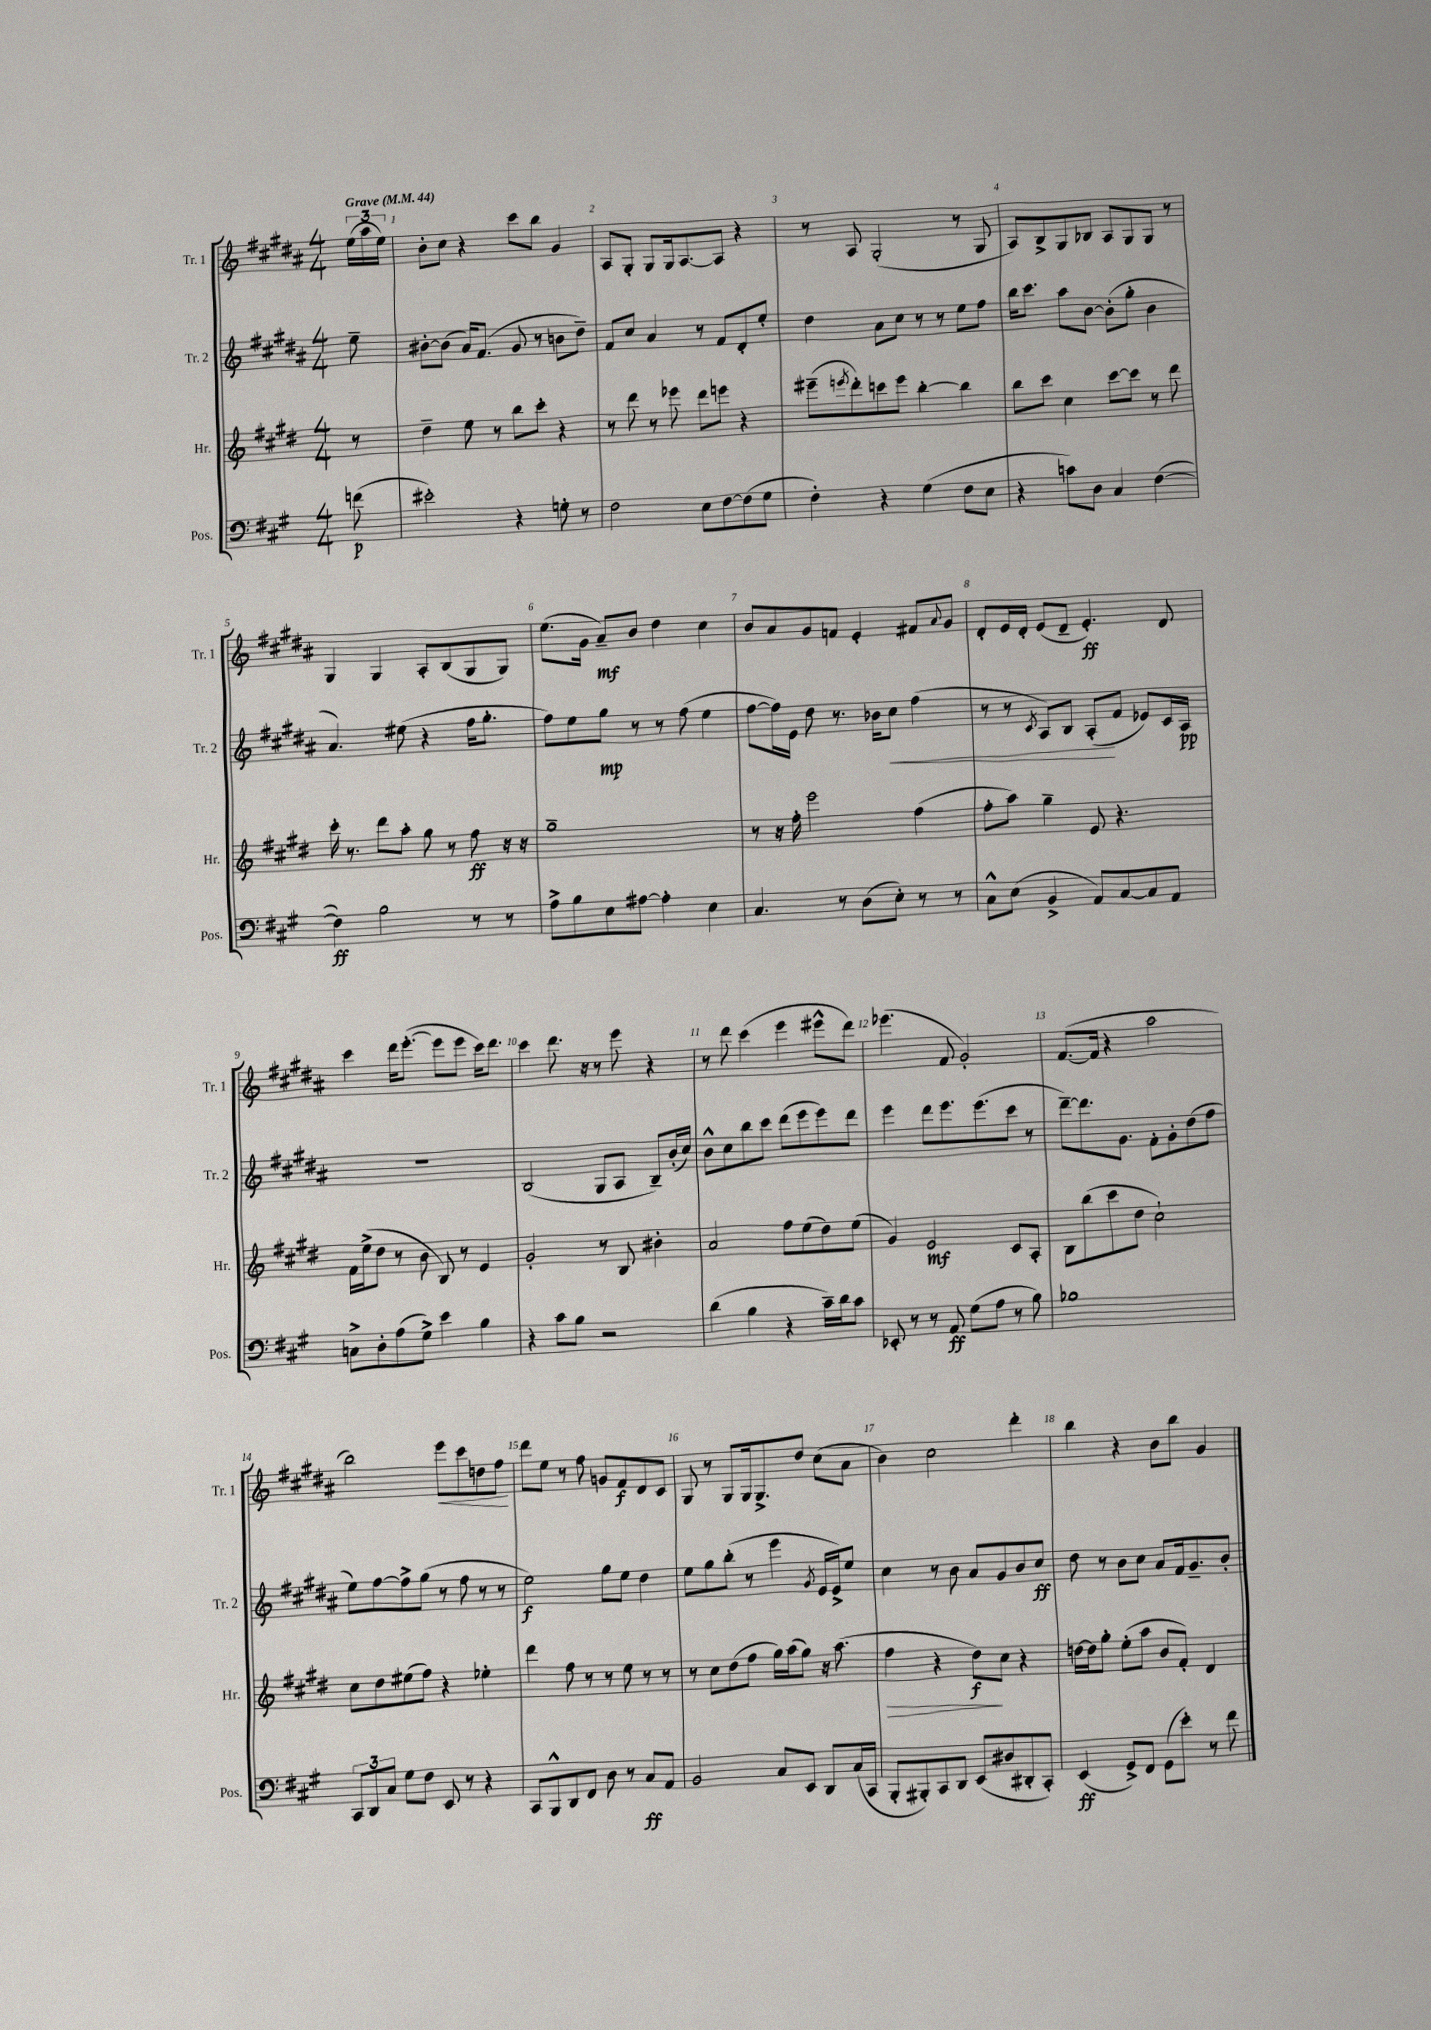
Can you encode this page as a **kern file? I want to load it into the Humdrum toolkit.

**kern	**kern	**kern	**kern
*staff4	*staff3	*staff2	*staff1
*clefF4	*clefG2	*clefG2	*clefG2
*k[f#c#g#]	*k[f#c#g#d#]	*k[f#c#g#d#a#]	*k[f#c#g#d#a#]
*M4/4	*M4/4	*M4/4	*M4/4
*MM44	*MM44	*MM44	*MM44
(8f\	8r	8ee~\	(24ee\LL
.	.	.	24aa#\
.	.	.	24ee\JJ)
=	=	=	=
2e#'\)	4dd#~\	[8b#'\L	8b'\L
.	.	(8b#\]J	8cc#\J
.	8ee\	16a#/LK)	4r
.	.	(8.f#/J	.
.	8r	.	.
4r	8bb\L	8g#/	8ccc#\L
.	8ccc#'\J	8r	8bb\J
8G'\	4r	8b\L	4g#/
8r	.	8dd#~\J)	.
=	=	=	=
2F#\	8r	8f#/L	8A#/L
.	8ddd#\	8cc#/J	8G#'/J
.	8r	4a#/	8G#/L
.	8eee-\	.	16G#/k
.	.	.	[8.A#/
8E\L	8ddd#\L	8r	.
[8F#\	8eee\J	8f#/L	8A#/]J
(8F#\]	4r	8d#'/	4r
8G#\J	.	8ee'/J	.
=	=	=	=
4F#'\)	(8eee#~\L	4dd#\	8r
.	8qeee/	.	.
.	8ddd#'\)	.	8A#/
4r	8ccc\	8a#\L	(2G#'/
.	8eee\J	8cc#\J	.
(4G#\	[4bb'\	8r	.
.	.	8r	.
8F#\L	4bb\]	8ee\L	8r
8E\J	.	8ff#\J	8G#/
=	=	=	=
4r	8bb\L	16bb\LK	8A#/L)
.	.	8.ccc#\J	.
.	8ccc#\J	.	8B^/
8c\L)	4cc#\	8aa#\L	8G#/
8D\J	.	[8b\J	8B-/J
4C#/	[8ccc#\L	(8b'\]L	8A#/L
.	8ccc#\]J	8gg#'\J	8G#/
([4F#\	8r	4b\	8G#/J
.	8ddd#\	.	8r
=	=	=	=
4F#\])	16ccc#'\	4.a#/)	4G#/
.	8.r	.	.
2B\	8ddd#\L	.	4G#/
.	8aa'\J	(8ee#\	.
.	8gg#\	4r	8A#'/L
.	8r	.	(8B/
8r	8ff#\	16ff#\LK	8G#/
.	.	8.gg#'\J	.
8r	16r	.	8G#/J)
.	16r	.	.
=	=	=	=
8A^\L	1gg#~	8ff#\L)	(8.ee\L
8B\	.	8ee\	.
.	.	.	16g#\Jk
8E\	.	8gg#\J	8a#~/L)
[8A#\J	.	8r	8b/J
4A#'\]	.	8r	4dd#\
.	.	(8ff#\	.
4E\	.	4ee\	4cc#\
=	=	=	=
4.C#/	8r	[8ff#\L	8b/L
.	16r	16ff#\]L)	8a#/
.	16ff#'\	16e\JJ	.
.	2eee\	8dd#\	8g#/
8r	.	8.r	8f/J
(8D\L	.	.	4e'/
.	.	16b-\LK	.
8E'\J)	.	8cc#\J	.
8r	(4ff#\	(4ff#\	8f#/L
.	.	.	8qqa#/
8r	.	.	8g#/J
=	=	=	=
8C#^^\L	8ff#'\L	8r	8d#'/L
(8E\J	8aa\J)	8r	16e/L
.	.	.	16d#'/JJ
.	.	8qc#/	.
4BB^/	4gg#~\	8A#/L)	(8e/L
.	.	8B/J	8d#~/J
8AA/L)	8e/	(8A#'/L	4.e'/)
[8C#/	4.r	8f#/J	.
8C#/]	.	8e-/L)	.
8AA/J	.	16c#/L	8d#/
.	.	16A#/JJ	.
=	=	=	=
8C^\L	16f#\LL	1r	4ccc#\
.	(16ee^\J	.	.
8D'\	8dd#\J	.	.
(8A\	8r	.	16ddd#\LK
.	.	.	([8.eee'\J
8G#^\J)	8b\	.	.
4e\	8B/)	.	8eee\]L
.	8r	.	8eee\J
4B\	4e/	.	16ccc#\LK)
.	.	.	8.ddd#\J
=	=	=	=
4r	2g#'/	(2B/	4ccc#\
8c#\L	.	.	8.ddd#\
8B\J	.	.	.
.	.	.	16r
2r	8r	8G#/L	8r
.	8B/	8A#/J	8eee\
.	4b#'\	8B~/L)	4r
.	.	(16b'/L	.
.	.	16cc#/JJ)	.
=	=	=	=
(4d\	2a/	8b^^\L	8r
.	.	8cc#\	8ddd#\
4B\	.	8bb\	(4ccc#\
.	.	8ccc#\J	.
4r	8ff#\L	(8ddd#\L	4eee\
.	(8ee\	8eee\	.
16c#~\LL)	8dd#\)	8eee\)	8eee#^^\L
16d\J	.	.	.
8c#\J	(8ee\J	8ddd#\J	8ddd#\J)
=	=	=	=
8EE-'/	4g#/)	4eee\	(4.eee-\
8r	.	.	.
8r	2e/	8ddd#\L	.
8AA/	.	8.eee\	8f#/
(8G#\L	.	.	2g#'/)
.	.	(8.eee\	.
8A\J	.	.	.
8r	8c#/L	8ccc#\J	.
8B\)	8A'/J	8r	.
=	=	=	=
1B-	8B\L	[8ddd#~\L)	([8.f#/L
.	(8bb\	8.ddd#\]	.
.	.	.	16f#/]Jk
.	8ccc#\	.	4r
.	.	8.g#\J	.
.	8dd#\J	.	.
.	2cc#`\)	8f#'\L	2aa#\
.	.	8g#'\	.
.	.	(8dd#\	.
.	.	8ff#\J	.
=	=	=	=
12CC#/L	8cc#\L	8ee\L)	2bb\)
12DD/	.	.	.
.	8dd#\	[8ff#\	.
12C#/J	.	.	.
8G#\L	(8ee#\	8ff#^\]	.
8F#\J	8ff#\J)	(8gg#\J	.
8EE/	4r	8r	8eee\L
8r	.	8ff#\	8ccc#\
4r	4ee-'\	8r	8dd\
.	.	8r	8ff#\J
=	=	=	=
8CC#/L	4ddd#\	2ee\)	8ddd#\L
8BBB^^/	.	.	8ee\J
8DD/	8ff#\	.	8r
8FF#/J	8r	.	8ff#\
8D\	8r	8gg#\L	8g/L
8r	8ee\	8ee\J	8f#/
8C#/L	8r	4dd#\	8d#/
8AA/J	8r	.	8c#/J
=	=	=	=
2BB/	8r	8ee\L	8G#/
.	8cc#\L	8gg#\	8r
.	(8dd#\	(8bb'\J	8G#/L
.	8ff#\J	8r	16G#/k
.	.	.	8.G#^/
8C#/L	16gg#\LL)	4eee\	.
.	(16aa\J	.	.
8EE/J	8gg#\J)	.	8dd#/J
.	.	8qg#/	.
8DD/L	16r	16e/LL	(8cc#\L
.	(8.aa\	16e^/J)	.
(16C#/L	.	8ee/J	8a#\J
16CC#/JJ	.	.	.
=	=	=	=
8BBB'/L	4ff#\	4cc#\	4b\)
8BBB#'/)	.	.	.
8CC#/	4r	8r	2cc#\
8DD/J	.	8b\	.
(8EE/L	8dd#\L)	8a#/L	.
8D#/	8cc#\J	8g#/	.
8DD#'/	4r	8b/	4ddd#'\
8CC#'/J)	.	8cc#/J	.
=	=	=	=
(4EE/	[16dd\LL	8dd#\	4bb\
.	16dd\]J	.	.
.	8gg#'\J	8r	.
8GG#^/L)	(8ee'\L	8b\L	4r
8FF#/J	8aa\J	8cc#\J	.
(8GG#\L	8b/L	8a#/L	8b\L
8e'\J)	8f#'/J)	16f#/k	8bb\J
.	.	8.g#~/	.
8r	4d#/	.	4g#/
8f#\	.	8b'/J	.
==	==	==	==
*-	*-	*-	*-
